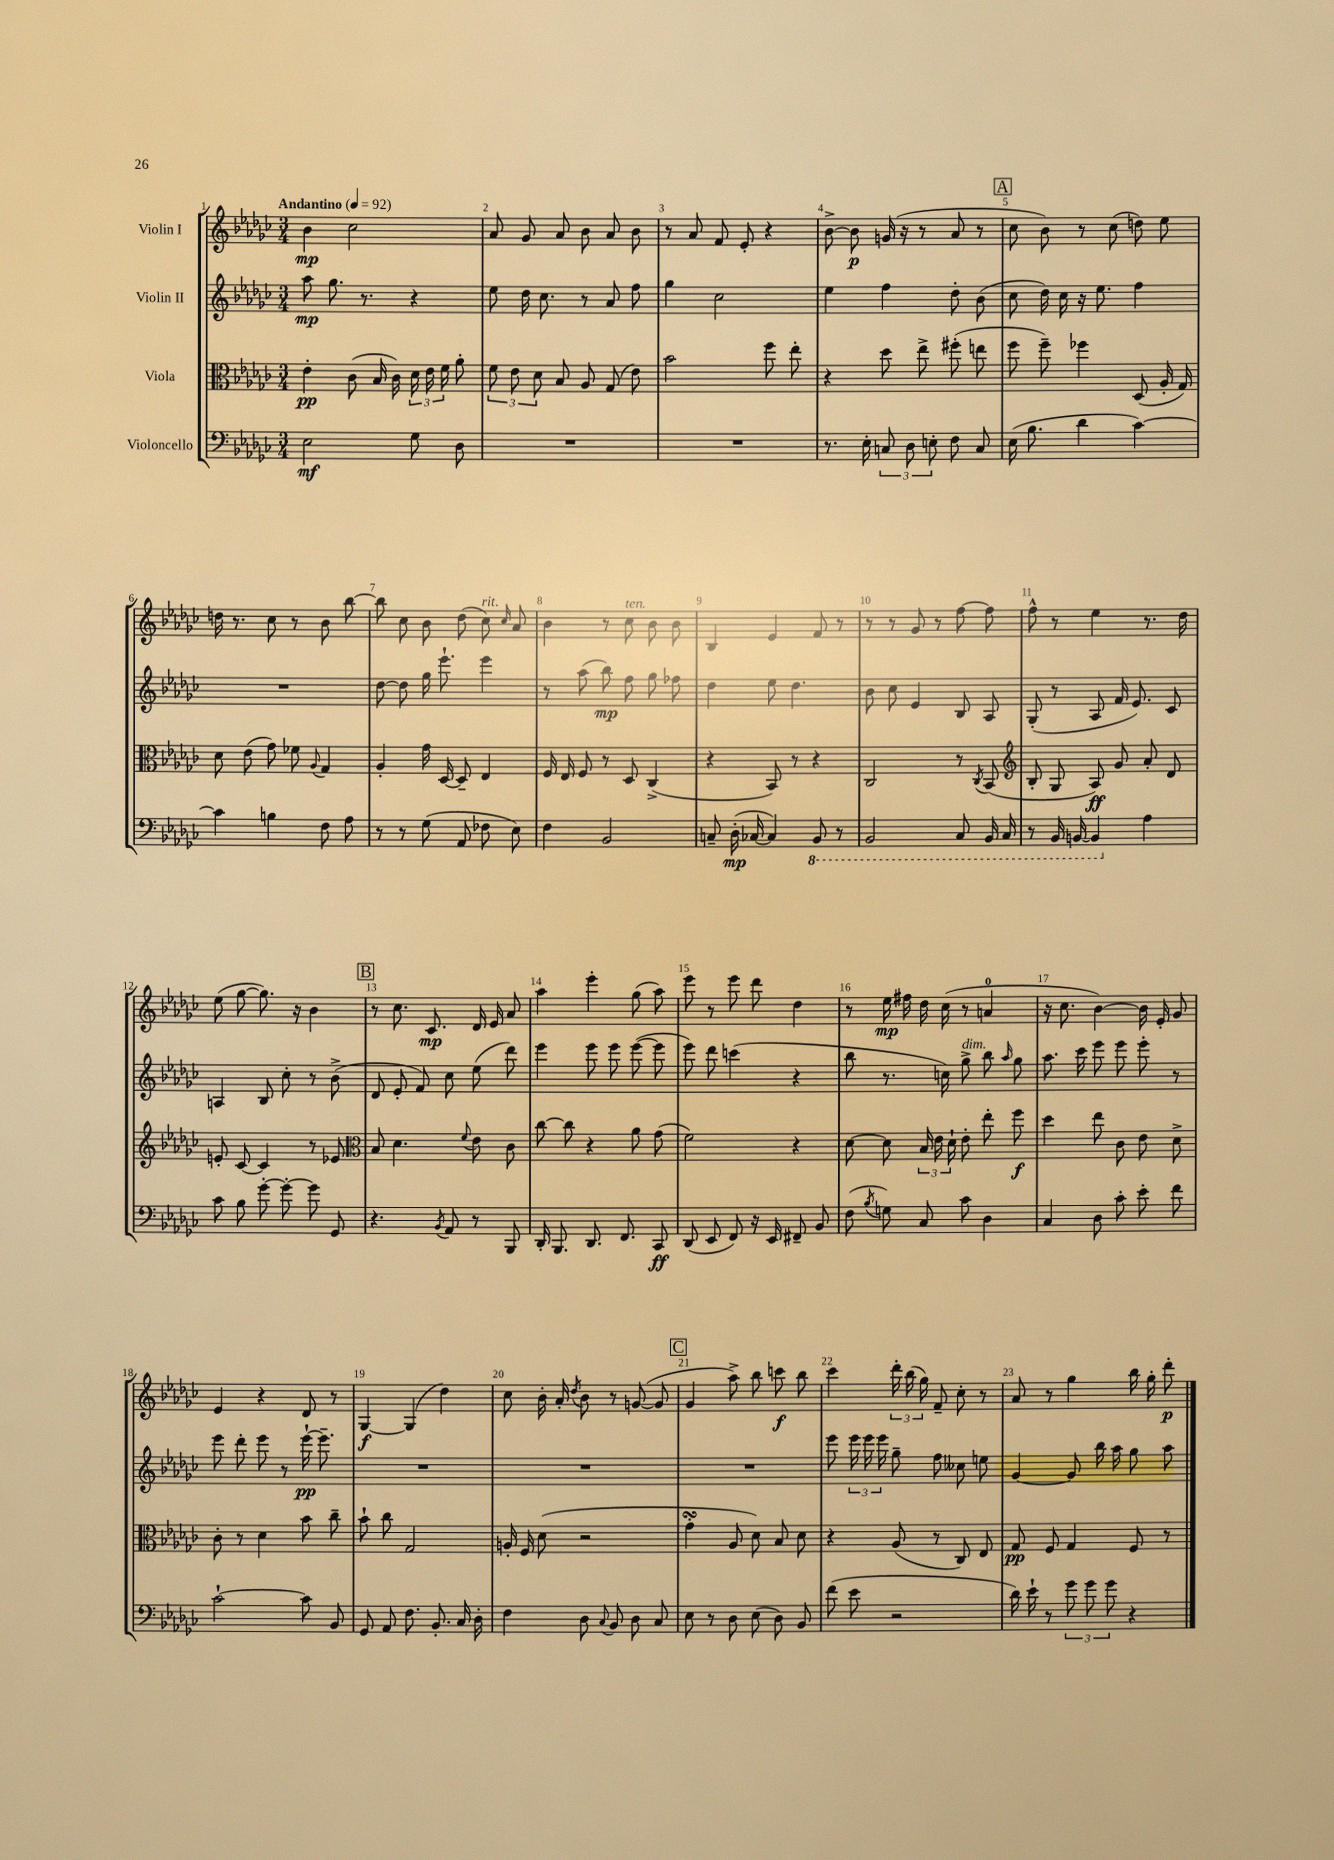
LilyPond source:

<<
\new StaffGroup <<
\new Staff = "s0" \with { instrumentName = "Violin I" } {
    \clef treble \key ges \major \numericTimeSignature \time 3/4 \tempo "Andantino" 4 = 92
    \autoBeamOff bes'4\mp ces''2 |
    aes'8 ges'8 aes'8 bes'8 aes'8 bes'8 |
    r8 aes'8 f'8 ees'8-. r4 |
    bes'8~-> bes'8\p g'16( r16 r8 aes'8 r8 |
    \mark \markup { \box "A" } ces''8 bes'8) r8 ces''8( d''8) ees''8 |
    d''16 r8. ces''8 r8 bes'8 bes''8~ |
    bes''8 ces''8 bes'8 des''8( ces''8^\markup { \italic "rit." }) \grace { ces''16 } aes'8 |
    bes'4 r8 ces''8^\markup { \italic "ten." } bes'8 bes'8 |
    bes4 ees'4 f'8 r8 |
    r8 r8 ges'8 r8 f''8~ f''8 |
    f''8-^ r8 ees''4 r8. des''16 |
    ees''8( ges''8~ ges''8.) r16 bes'4 |
    \mark \markup { \box "B" } r8 ces''8. ces'8.\mp des'16 ees'16 aes'8 |
    aes''4 ees'''4-. ges''8( aes''8) |
    ees'''8 r8 ees'''8 des'''8 des''4 |
    r8 ees''16\mp fis''16 des''16 ces''16( r8 a'4-0 |
    r16 ces''8. bes'4~) bes'16 ees'16-. ges'8 |
    ees'4 r4 des'8 r8 |
    ges4~\f ges4( des''4) |
    ces''8 bes'16-. aes'16-. \acciaccatura { des''8 } bes'8 r8 g'8~( g'8 |
    \mark \markup { \box "C" } ges'4 aes''8->) bes''8 c'''8\f bes''8 |
    ces'''4 \tuplet 3/2 { des'''16-. bes''16( ges''16) } f'8-- ces''8-. r8 |
    aes'8 r8 ges''4 bes''16 ges''16-. des'''8-.\p \bar "|." |
}
\new Staff = "s1" \with { instrumentName = "Violin II" } {
    \clef treble \key ges \major \numericTimeSignature \time 3/4
    \autoBeamOff aes''8\mp ges''8. r8. r4 |
    ees''8 des''16 ces''8. r8 aes'8 f''8 |
    ges''4 ces''2 |
    ees''4 f''4 des''8-. bes'8( |
    \mark \markup { \box "A" } ces''8 des''16) ces''16 r16 ees''8. f''4 |
    R2. |
    des''8~ des''8 ges''16 ees'''8.-! ees'''4 |
    r8 aes''8( bes''8\mp) f''8 ges''8 fes''8 |
    des''4 ees''8 des''4. |
    bes'8 ces''8 ees'4 bes8 aes8 |
    ges8-.( r8 aes8 f'16 ees'8.) ces'8 |
    a4 bes8 ces''8-. r8 bes'8->( |
    \mark \markup { \box "B" } des'8 ees'8-. f'8) ces''8 ees''8( des'''8) |
    ees'''4 ees'''8 ees'''8 ees'''8~( ees'''8 |
    ees'''8) des'''8 c'''4( r4 |
    bes''8 r8. c''16) ges''8->^\markup { \italic "dim." } bes''8 \grace { aes''16 } ges''8 |
    aes''8. ces'''16 ees'''8 ees'''8 ees'''8-. r8 |
    ees'''8 des'''8-. ees'''8 r8 ees'''16~-!\pp ees'''8.-- |
    R2. |
    R2. |
    \mark \markup { \box "C" } R2. |
    ees'''8 \tuplet 3/2 { ees'''16 ees'''16 ees'''16 } ges''8-- f''8 ceses''8 e''8 |
    ges'4~ ges'8 bes''16 aes''16 ges''8 aes''8 \bar "|." |
}
\new Staff = "s2" \with { instrumentName = "Viola" } {
    \clef alto \key ges \major \numericTimeSignature \time 3/4
    \autoBeamOff ees'4-.\pp ces'8( bes16 ces'16) \tuplet 3/2 { des'16 ees'16 f'16 } aes'8-. |
    \tuplet 3/2 { f'8 ees'8 des'8 } bes8 aes8 ges8( ees'8) |
    bes'2 f''8 ees''8-. |
    r4 des''8 ees''8-> fis''8-.( e''8 |
    \mark \markup { \box "A" } f''8 f''8--) fes''4 des8( aes16-. ges16) |
    des'8 ees'8( ges'8) fes'8 \appoggiatura { aes8 } ges4 |
    aes4-. ges'16 des16~ des8-- ees4 |
    f16 ees16 f8 r8 des8 ces4->( |
    r4 bes,8) r8 r4 |
    ces2 r8 \acciaccatura { ces8 } bes,8( |
    \clef treble bes8-. ges8 aes8\ff) ges'8 aes'8-. des'8 |
    e'8-. ces'8~ ces'4 r8 ees'8 |
    \mark \markup { \box "B" } \clef alto bes8 des'4. \appoggiatura { f'8 } ees'8 ces'8 |
    ces''8~ ces''8 r4 aes'8 ges'8( |
    f'2) r4 |
    des'8~ des'8 \tuplet 3/2 { bes16 ees'16 des'16-! } ees'8-. ees''8-. f''8\f |
    des''4 ees''8 ces'8 ees'8 des'8-> |
    ces'8-. r8 des'4 bes'8 ces''8-- |
    bes'8-! ces''8 ges2 |
    a16-. f16 des'8( r2 |
    \mark \markup { \box "C" } ges'4-.\turn aes8 des'8) bes8 des'8 |
    r4 aes8( r8 ces8) ees8 |
    ges8\pp f8 ges4 f8 r8 \bar "|." |
}
\new Staff = "s3" \with { instrumentName = "Violoncello" } {
    \clef bass \key ges \major \numericTimeSignature \time 3/4
    \autoBeamOff ees2\mf ges8 des8 |
    R2. |
    R2. |
    r8. ees16-. \tuplet 3/2 { c8 des8 e8-. } f8 c8 |
    \mark \markup { \box "A" } ees16( bes8. des'4 ces'4~) |
    ces'4 b4 f8 aes8 |
    r8 r8 ges8( aes,8 fes8 ees8) |
    f4 bes,2 |
    c8-- des16-.\mp( ces16~ ces4) \ottava #-1 bes,,8 r8 |
    bes,,2 ces,8 bes,,16 ces,16 |
    r8 bes,,16 b,,16~ b,,4 \ottava #0 aes4 |
    ces'8 bes8 ges'8~-. ges'8~-. ges'8 ges,8 |
    \mark \markup { \box "B" } r4. \acciaccatura { bes,8 } aes,8 r8 bes,,8 |
    des,16-. bes,,8. des,8. f,8. ces,8\ff |
    des,8( ees,8 f,8) r16 ees,16 fis,8-- bes,8 |
    f8( \acciaccatura { bes8 } g8) ces8 ces'8 des4 |
    ces4 des8 ces'8-. ees'8-. f'8 |
    ces'2~-! ces'8 bes,8 |
    ges,8 aes,8 f8. bes,8.-. ces16 des16-. |
    f4 des8 \appoggiatura { ces8 } bes,8 des8 ces8 |
    \mark \markup { \box "C" } ees8 r8 des8 ees8( des8) bes,8 |
    f'8( ees'8 r2 |
    des'16) ees'16-! r8 \tuplet 3/2 { ges'8 ges'8 ges'8 } r4 \bar "|." |
}
>>
>>
\layout { \context { \Score \override BarNumber.break-visibility = ##(#f #t #t) barNumberVisibility = #all-bar-numbers-visible } }
